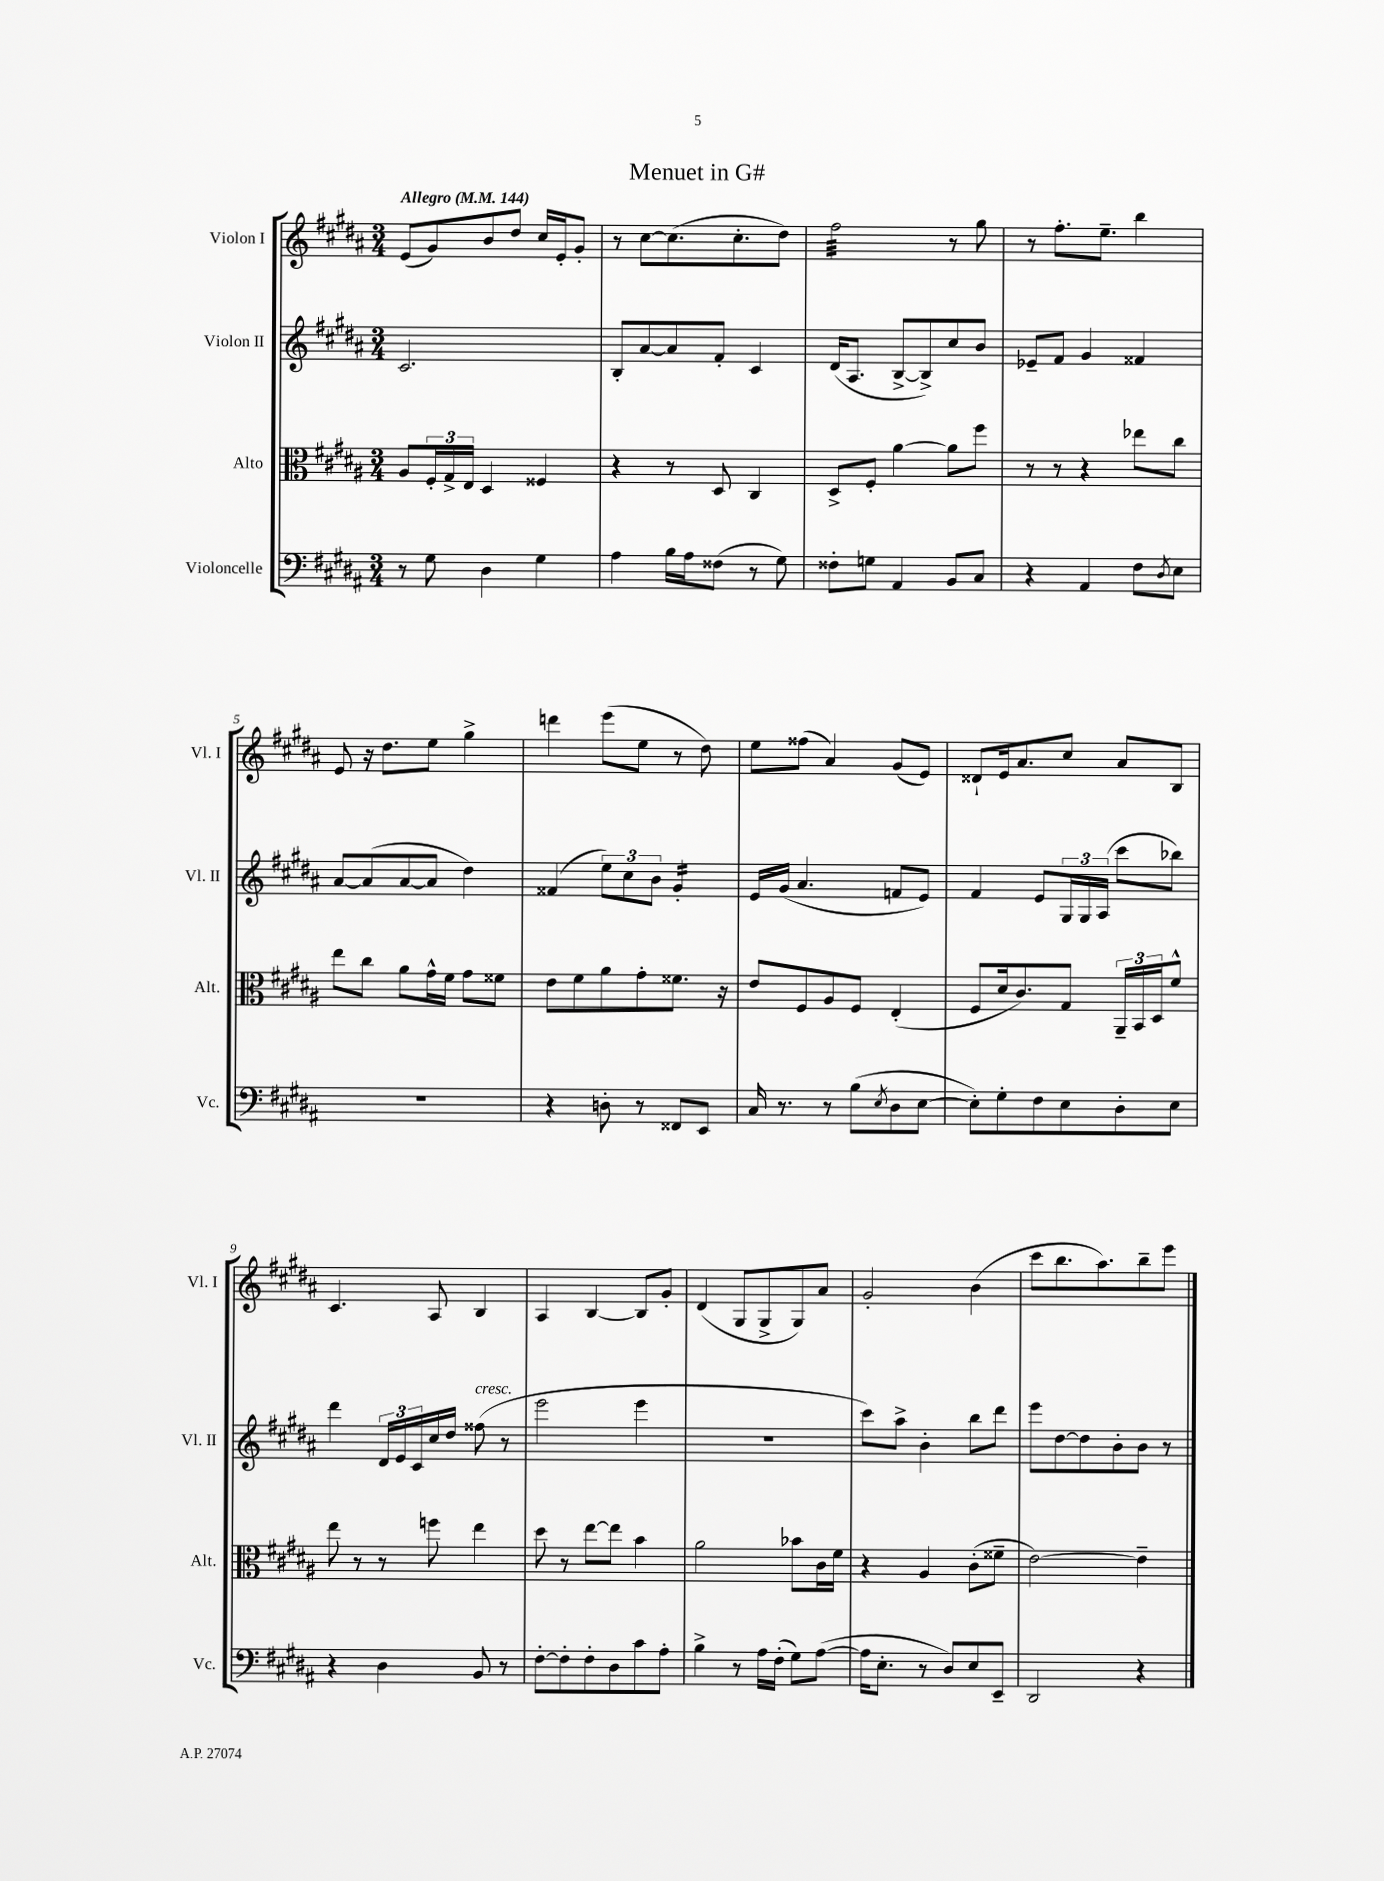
\header { title = "Menuet in G#" }
<<
\new StaffGroup <<
\new Staff = "s0" \with { instrumentName = "Violon I" shortInstrumentName = "Vl. I" } {
    \clef treble \key b \major \numericTimeSignature \time 3/4 \tempo "Allegro" 4 = 144
    e'8( gis'8) b'8 dis''8 cis''16 e'16-. gis'8-. |
    r8 cis''8~ cis''8.( cis''8.-. dis''8) |
    fis''2:32 r8 gis''8 |
    r8 fis''8.-. e''8.-- b''4 |
    e'8 r16 dis''8. e''8 gis''4-> |
    d'''4 e'''8( e''8 r8 dis''8) |
    e''8 fisis''8( ais'4) gis'8( e'8) |
    disis'8-! e'16 ais'8. cis''8 ais'8 b8 |
    cis'4. ais8 b4 |
    ais4 b4~ b8 gis'8-. |
    dis'4( gis8 gis8-> gis8) ais'8 |
    gis'2-. b'4( |
    cis'''8 b''8. ais''8.) b''8-- e'''8 \bar "|." |
}
\new Staff = "s1" \with { instrumentName = "Violon II" shortInstrumentName = "Vl. II" } {
    \clef treble \key b \major \numericTimeSignature \time 3/4
    cis'2. |
    b8-. ais'8~ ais'8 fis'8-. cis'4 |
    dis'16( ais8. b8~-> b8->) cis''8 b'8 |
    ees'8-- fis'8 gis'4 fisis'4 |
    ais'8~ ais'8( ais'8~ ais'8 dis''4) |
    fisis'4( \tuplet 3/2 { e''8) cis''8 b'8 } gis'4:16-. |
    e'16 gis'16( ais'4. f'8 e'8) |
    fis'4 e'8 \tuplet 3/2 { gis16 gis16 ais16( } cis'''8 bes''8) |
    dis'''4 \tuplet 3/2 { dis'16 e'16 cis'16 } cis''16 dis''16 fisis''8^\markup { \italic "cresc." }( r8 |
    e'''2 e'''4 |
    R2. |
    cis'''8) ais''8-> b'4-. b''8 dis'''8 |
    e'''8 dis''8~ dis''8 b'8-. b'8 r8 \bar "|." |
}
\new Staff = "s2" \with { instrumentName = "Alto" shortInstrumentName = "Alt." } {
    \clef alto \key b \major \numericTimeSignature \time 3/4
    ais8 \tuplet 3/2 { fis16-. gis16-> e16 } dis4 fisis4 |
    r4 r8 dis8 cis4 |
    dis8-> fis8-. ais'4~ ais'8 fis''8 |
    r8 r8 r4 ees''8 cis''8 |
    e''8 cis''8 ais'8 gis'16-^ fis'16 gis'8 fisis'8 |
    e'8 fis'8 ais'8 gis'8-. fisis'8. r16 |
    e'8 fis8 ais8 fis8 e4-.( |
    fis8 dis'16 cis'8.) gis8 \tuplet 3/2 { ais,16-- b,16 dis16 } fis'8-^ |
    e''8 r8 r8 f''8 e''4 |
    dis''8 r8 e''8~ e''8 b'4 |
    ais'2 bes'8 cis'16 fis'16 |
    r4 ais4 cis'8-.( fisis'8-- |
    e'2~) e'4-- \bar "|." |
}
\new Staff = "s3" \with { instrumentName = "Violoncelle" shortInstrumentName = "Vc." } {
    \clef bass \key b \major \numericTimeSignature \time 3/4
    r8 gis8 dis4 gis4 |
    ais4 b16 ais16 fisis8( r8 gis8) |
    fisis8-. g8 ais,4 b,8 cis8 |
    r4 ais,4 fis8 \acciaccatura { dis8 } e8 |
    R2. |
    r4 d8-. r8 fisis,8 e,8 |
    cis16 r8. r8 b8( \acciaccatura { e8 } dis8 e8~ |
    e8-.) gis8-. fis8 e8 dis8-. e8 |
    r4 dis4 b,8 r8 |
    fis8~-. fis8-. fis8-. dis8 cis'8 ais8-. |
    b4-> r8 ais16 fis16-.( gis8) ais8~( |
    ais16 e8.-. r8 dis8) e8 e,8-- |
    dis,2 r4 \bar "|." |
}
>>
>>
